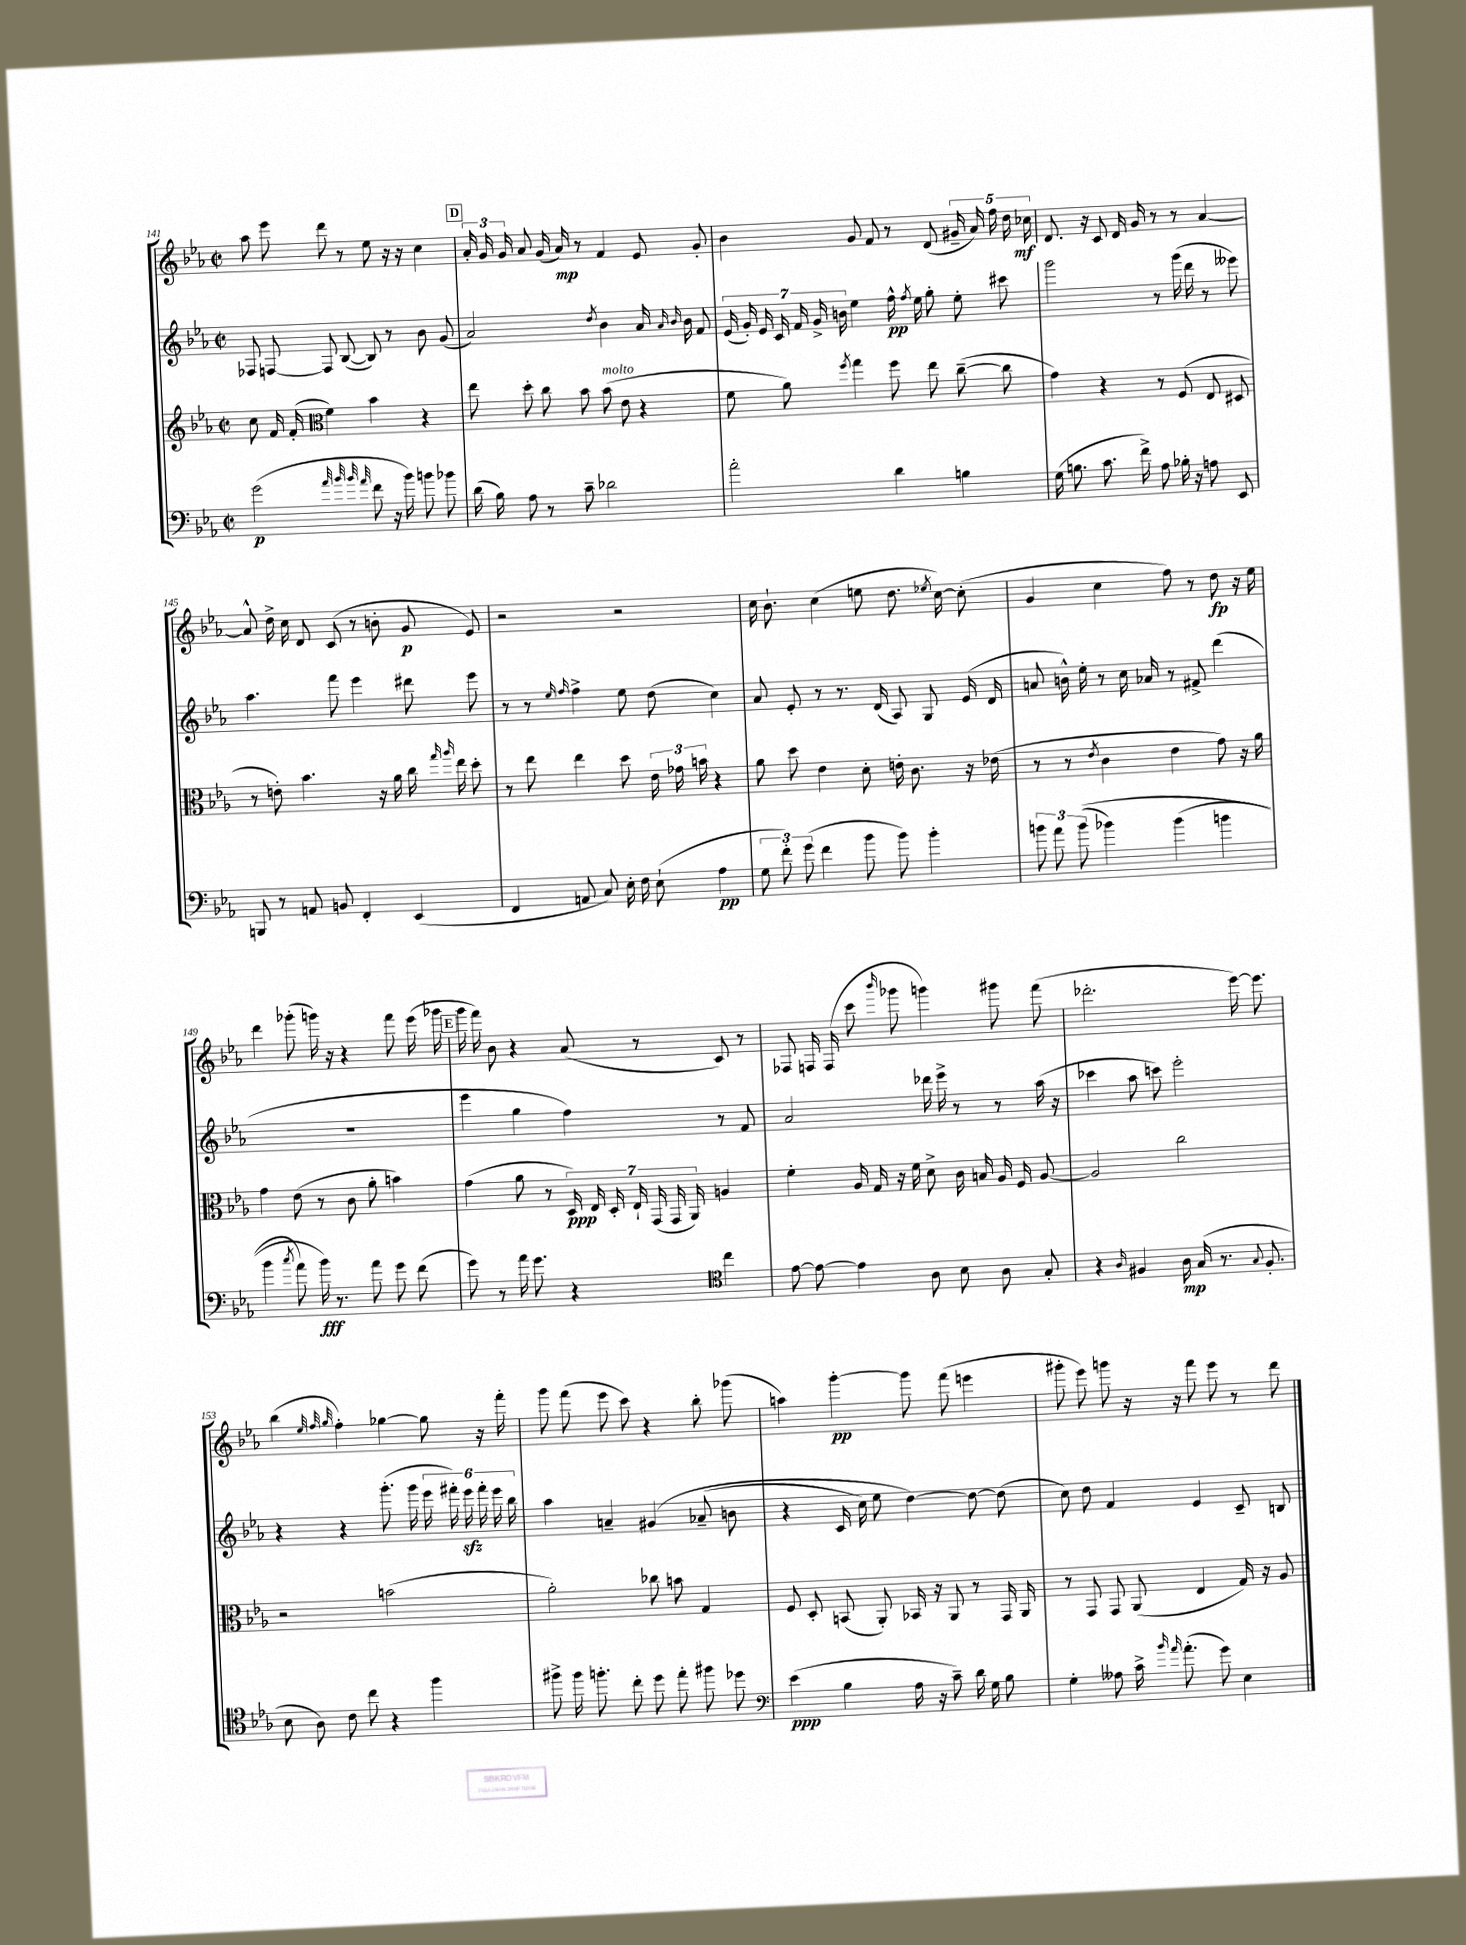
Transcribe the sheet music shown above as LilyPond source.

<<
\new StaffGroup <<
\new Staff = "s0" {
    \clef treble \key ees \major \defaultTimeSignature \time 2/2
    \autoBeamOff aes''8 ees'''8 d'''8 r8 ees''8 r16 r16 c''4 |
    \mark \markup { \box "D" } \tuplet 3/2 { aes'16-. g'16 g'16 } aes'8 g'16( aes'16\mp) r8 f'4 ees'8 g'8-. |
    bes'4 g'8 f'8 r8 d'8( \tuplet 5/4 { gis'16-- aes'16) f''16 d''16 ces''16\mf } |
    d'8. r16 c'8 d'16 g'16 r8 r8 aes'4~ |
    aes'8-^ d''16-> c''16 d'8 c'8( r8 b'8-. g'8\p ees'8) |
    r2 r2 |
    c''16 bes'8.-! c''4( e''8 d''8. \acciaccatura { ees''8 } c''16~) c''8-.( |
    g'4 c''4 f''8) r8 d''8\fp r16 ees''16 |
    d'''4 ges'''8-.( g'''16) r16 r4 f'''8 ees'''16( ges'''16 |
    \mark \markup { \box "E" } g'''16 f'''16) bes'8 r4 aes'8( r8 c'8) r8 |
    fes8 f16 f16( c'''8 \grace { bes'''16 } ges'''8 g'''4) gis'''8 f'''8( |
    des'''2.-. ees'''16~) ees'''8. |
    bes''4( \grace { ees''32 f''32 g''32 } f''4-.) ges''4~ ges''8 r16 f'''16-. |
    g'''8 f'''8( ees'''8 c'''8) r4 bes''8-. ges'''8( |
    a''4) g'''4~-.\pp g'''8 f'''8( e'''4 |
    gis'''8-. ees'''8) g'''8 r16 r16 f'''8 ees'''8 r8 d'''8 \bar "|." |
}
\new Staff = "s1" {
    \clef treble \key ees \major \defaultTimeSignature \time 2/2
    \autoBeamOff fes8 f8~ f8 bes8~( bes8) r8 bes'8 g'8( |
    \mark \markup { \box "D" } aes'2) \acciaccatura { d''8 } bes'4 aes'16 \grace { aes'16 bes'16 } bes'16 f'8 |
    \tuplet 7/4 { ees'16( g'16-.) ees'16 c'16 f'16 g'16-> b'16 } ees''4 f''16-^\pp \acciaccatura { f''8 } ees''16 g''8-. ees''8-. cis'''8 |
    g'''2 r8 g'''16( d'''16 r8 eeses'''8) |
    aes''4. f'''8 ees'''4 dis'''8 ees'''8 |
    r8 r8 \grace { ees''16 f''16 } f''4-> ees''8 d''8( c''4) |
    aes'8 ees'8-. r8 r8. d'16( aes8) g8 ees'16( d'16 |
    a'8 b'16-^) ees''16-. r8 c''16 aes'16 r8 fis'8-> d'''4( |
    R1 |
    \mark \markup { \box "E" } ees'''4 g''4 f''4) r8 f'8 |
    aes'2 des'''16 ees'''16-> r8 r8 aes''16( r16 |
    ces'''4 aes''8 c'''8) ees'''2-. |
    r4 r4 g'''8.-.( g'''16 \tuplet 6/4 { ees'''16 fis'''16-.) ees'''16\sfz fis'''16-. ees'''16 bes''16 } |
    aes''4 a'4-- gis'4\( aes'8--( b'8 |
    r4 c'16 c''16) ees''8 d''4~\) d''8~ d''8( |
    c''8) d''8 f'4 ees'4 c'8-- b8 \bar "|." |
}
\new Staff = "s2" {
    \clef treble \key ees \major \defaultTimeSignature \time 2/2
    \autoBeamOff c''8 f'16 f'16-.( \clef alto f'4) bes'4 r4 |
    \mark \markup { \box "D" } ees''8 d''8-. c''8 bes'8 bes'8^\markup { \italic "molto" }( ees'8 r4 |
    f'8 aes'8) \acciaccatura { f''8 } g''4 f''8 ees''8 c''8~--( c''8 |
    g'4) r4 r8 f8( ees8 dis8 |
    r8 e'8-.) bes'4. r16 aes'16 c''16 \grace { g''16 aes''16 } ees''16 d''8-. |
    r8 ees''8 ees''4 d''8 \tuplet 3/2 { ees'16 ges'16 b'16 } r4 |
    aes'8 d''8 ees'4 d'8-. e'16-. c'8. r16 ees'16( |
    r8 r8 \acciaccatura { ees'8 } c'4 ees'4 g'8) r16 aes'16 |
    g'4 ees'8( r8 c'8 aes'8-. b'4) |
    \mark \markup { \box "E" } g'4( aes'8 r8 \tuplet 7/4 { d16\ppp) ees16 d16-. ees16-! g,16( g,16 aes,16) } a4 |
    f'4-. aes16 g16 r16 f'16 d'8-> c'16 b16 aes16 f16 aes8~ |
    aes2 c''2 |
    r2 b'2( |
    aes'2-.) ces''8 b'8 g4 |
    f8 d8-. b,8( aes,8-.) bes,16 r16 aes,8 r8 g,16 aes,16 |
    r8 g,8 g,8 aes,8( ees4 g16) r16 aes8 \bar "|." |
}
\new Staff = "s3" {
    \clef bass \key ees \major \defaultTimeSignature \time 2/2
    \autoBeamOff g'2\p( \grace { aes'32 bes'32 bes'32 aes'32 } f'8 r16 bes'16) b'8 bes'8 |
    \mark \markup { \box "D" } d'16( bes16) aes8 r8 c'8-- des'2 |
    aes'2-. d'4 b4 |
    g16( b8. c'8. f'16->) aes8 bes16-. r16 a8 ees,8 |
    b,,8 r8 a,8 b,8 f,4-. ees,4( |
    f,4 a,8 c8) ees16-. f16 ees8-!( aes4\pp |
    \tuplet 3/2 { g8 f'8-.) g'8( } f'4 bes'8 bes'8) bes'4-. |
    \tuplet 3/2 { b'8 aes'8 b'8(\( } bes'4) bes'4( b'4 |
    bes'4 \acciaccatura { c''8 } aes'8) bes'16\fff\) r8. aes'8 g'8 f'8( |
    \mark \markup { \box "E" } g'8) r8 aes'16 g'8. r4 \clef tenor c''4 |
    ees'8~ ees'8~ ees'4 aes8 bes8 aes8 g8-. |
    r4 \grace { aes16 } fis4 aes16\mp g16( r8. \appoggiatura { g8 } fis8.-. |
    bes8 aes8) c'8 c''8 r4 f''4 |
    fis''8-> fis''16 f''8.-. c''8-. d''8 ees''8-. fis''8 des''8 |
    \clef bass ees'4\ppp( bes4 aes16 r16 c'8--) d'16 g16 bes8 |
    g4-. aeses8 c'16-> \grace { bes'16 aes'16 } aes'8.-.( g'8) ees4 \bar "|." |
}
>>
>>
\layout { \context { \Score currentBarNumber = #141 } }
